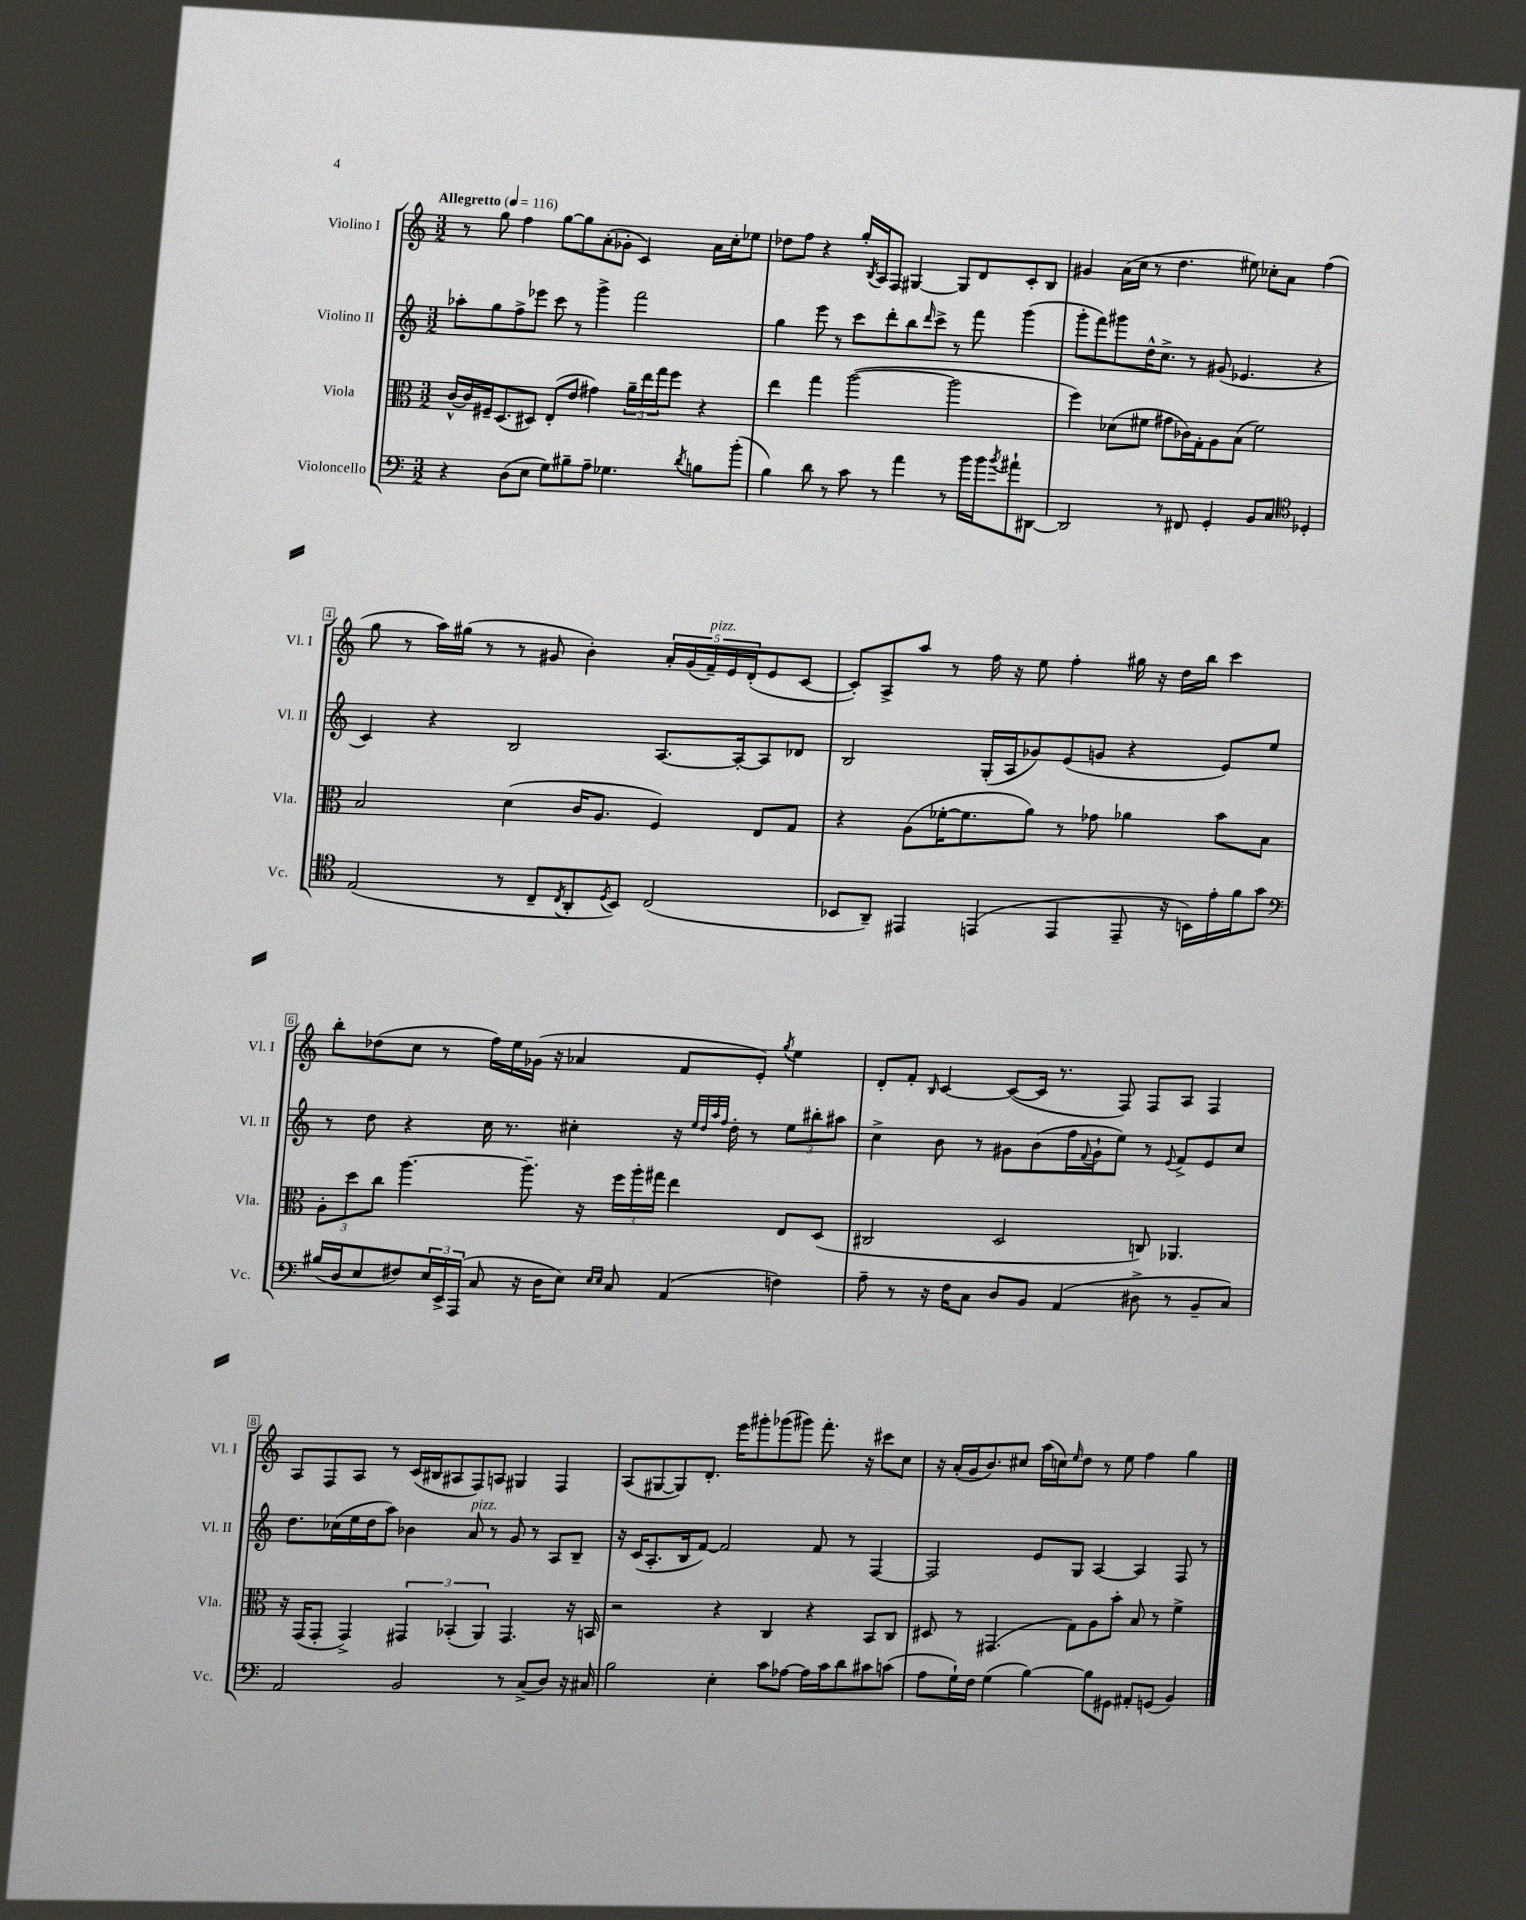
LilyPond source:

<<
\new StaffGroup <<
\new Staff = "s0" \with { instrumentName = "Violino I" shortInstrumentName = "Vl. I" } {
    \clef treble \key c \major \numericTimeSignature \time 3/2 \tempo "Allegretto" 4 = 116
    r8 g''8 f''4 g''8~ g''8 a'8-.( ges'8-. c'4) a'16 c''16-. ees''8 |
    des''8 f''8 r4 g''16-. \acciaccatura { b8 } a16 f8 gis4~ gis8 d'8 c'8-. b8 |
    gis'4 a'16( c''16 r8 d''4. eis''8) ces''8-. a'8 f''4( |
    g''8 r8 a''16) gis''16( r8 r8 gis'8 b'4-.) \tuplet 5/4 { a'16-. gis'16( f'16--^\markup { \italic "pizz." }) e'16 d'16-.( } e'8 c'8~ |
    c'8-.) a8-> a''8 r8 f''16 r16 e''8 f''4-. gis''16 r16 d''16 b''16 c'''4 |
    b''8-. des''8( c''8 r8 f''16) e''16 ges'16( r16 aes'4 f'8 e'8-.) \acciaccatura { g''8 } e''4 |
    d'8-. f'8-. \grace { b16 } c'4~ c'8~( c'16 r8. f8) f8 a8 f4 |
    a8 f8 a8 r8 c'16( bis16 ais8 f8) a8 gis4 f4 |
    a8( gis8~ gis8) d'8.-. e'''16 gis'''8-. ges'''8( gis'''8) f'''8.-. r16 cis'''8 c''8 |
    r16 a'16-.( g'16 b'8.) cis''8 a''16( c''16) \grace { e''16 } d''8 r8 e''8 f''4 g''4 \bar "|." |
}
\new Staff = "s1" \with { instrumentName = "Violino II" shortInstrumentName = "Vl. II" } {
    \clef treble \key c \major \numericTimeSignature \time 3/2
    aes''8-. g''8 f''8-> ees'''8 c'''8 r8 g'''4-> f'''2 |
    g''4 e'''8 r8 c'''8 d'''8-. b''8 \grace { d'''16 } c'''8-> r8 f'''8 g'''4( |
    g'''8-. f'''8) gis'''8 d''16-^ c''8.-> r8 gis'8( ees'4. r4 |
    c'4) r4 b2 a8.~ a16~-. a8 des'8 |
    b2 g16-.( a16 ges'8) e'8( g'8 r4 e'8) e''8 |
    r8 d''8 r4 c''16 r8. cis''4-. r16 \grace { e''32 d''32 a''32 f''32 } d''16-. r8 \tuplet 3/2 { e''8 bis''8-. ais''8 } |
    c''4-> b'8 r8 gis'8 b'8( f''16 \appoggiatura { f'8 } gis'16-! e''8) r8 \appoggiatura { e'8 } f'8-> e'8 c''8 |
    d''8. ces''16( e''16 d''16 a''8) bes'4 a'8^\markup { \italic "pizz." } r8 g'8 r8 a8 b8-- |
    r16 c'16( a8.-. b16 f'8~) f'2 f'8 r8 f4~ |
    f2 e'8 g8 a4~ a4 f8 r8 \bar "|." |
}
\new Staff = "s2" \with { instrumentName = "Viola" shortInstrumentName = "Vla." } {
    \clef alto \key c \major \numericTimeSignature \time 3/2
    c'16~-^ c'16 fis16-- d8.( dis8) e8-.( e'8 gis'4) \tuplet 3/2 { a'16-- e''16 g''16 } f''8 r4 |
    e''4 g''4 a''2~( a''2 |
    f''4) des'8( fis'8 gis'8 ces'16) g16-. a8 b8( fis'2) |
    b2 d'4( c'16 a8. f4) e8 g8 |
    r4 a8( fes'16~-. fes'8. a'8) r8 ges'8 aes'4 b'8 b8 |
    \tuplet 3/2 { a8-. d''8 c''8 } a''4.~ a''8.-- r16 \tuplet 3/2 { f''16 a''16-. gis''16 } e''4 e8 d8( |
    cis2 d2 c8) aes,4. |
    r16 g,16( g,8-. g,4->) \tuplet 3/2 { gis,4 bes,4-.( a,4) } gis,4. r16 b,16 |
    r2 r4 c4 r4 b,8 c8 |
    dis8 r8 gis,4.( g8) a8 b'8-. b8 r8 f'4-> \bar "|." |
}
\new Staff = "s3" \with { instrumentName = "Violoncello" shortInstrumentName = "Vc." } {
    \clef bass \key c \major \numericTimeSignature \time 3/2
    r4 d8( e8 g8) bis8-- a8-- ges4. \acciaccatura { d'8 } b8 b'8-.( |
    b4) d'8 r8 c'8 r8 a'4 r8 b'16 b'16 \acciaccatura { b'8 } ais'8-! dis,8~ |
    dis,2 r8 fis,8 g,4-. b,8 c8 \clef tenor des4-. |
    e2( r8 c8-- \acciaccatura { c8 } a,8-. \acciaccatura { d8 } b,8) c2( |
    bes,8 a,8--) eis,4 e,4( e,4 e,8-- r16 b,16) e'16-. f'16 g'8 |
    \clef bass bis16( d16 e8 fis8) \tuplet 3/2 { e16 e,16-> a,,16( } c8 r16 d16 e8) \grace { e16 e16 } c8 a,4( f4) |
    a8-- r8 r16 f16 c8 d8 b,8 a,4( dis8-> r8 b,8-- c8) |
    a,2 b,2 r8 c8->( d8) r16 cis16 |
    b2 e4-. c'8 aes8~ aes16 c'16 d'8 cis'8 c'8( |
    a8 g16-!) f16 g4( b4~) b8 gis,8 ais,8-. g,8( b,4) \bar "|." |
}
>>
>>
\layout { \context { \Score \override BarNumber.stencil = #(make-stencil-boxer 0.1 0.3 ly:text-interface::print) } }
